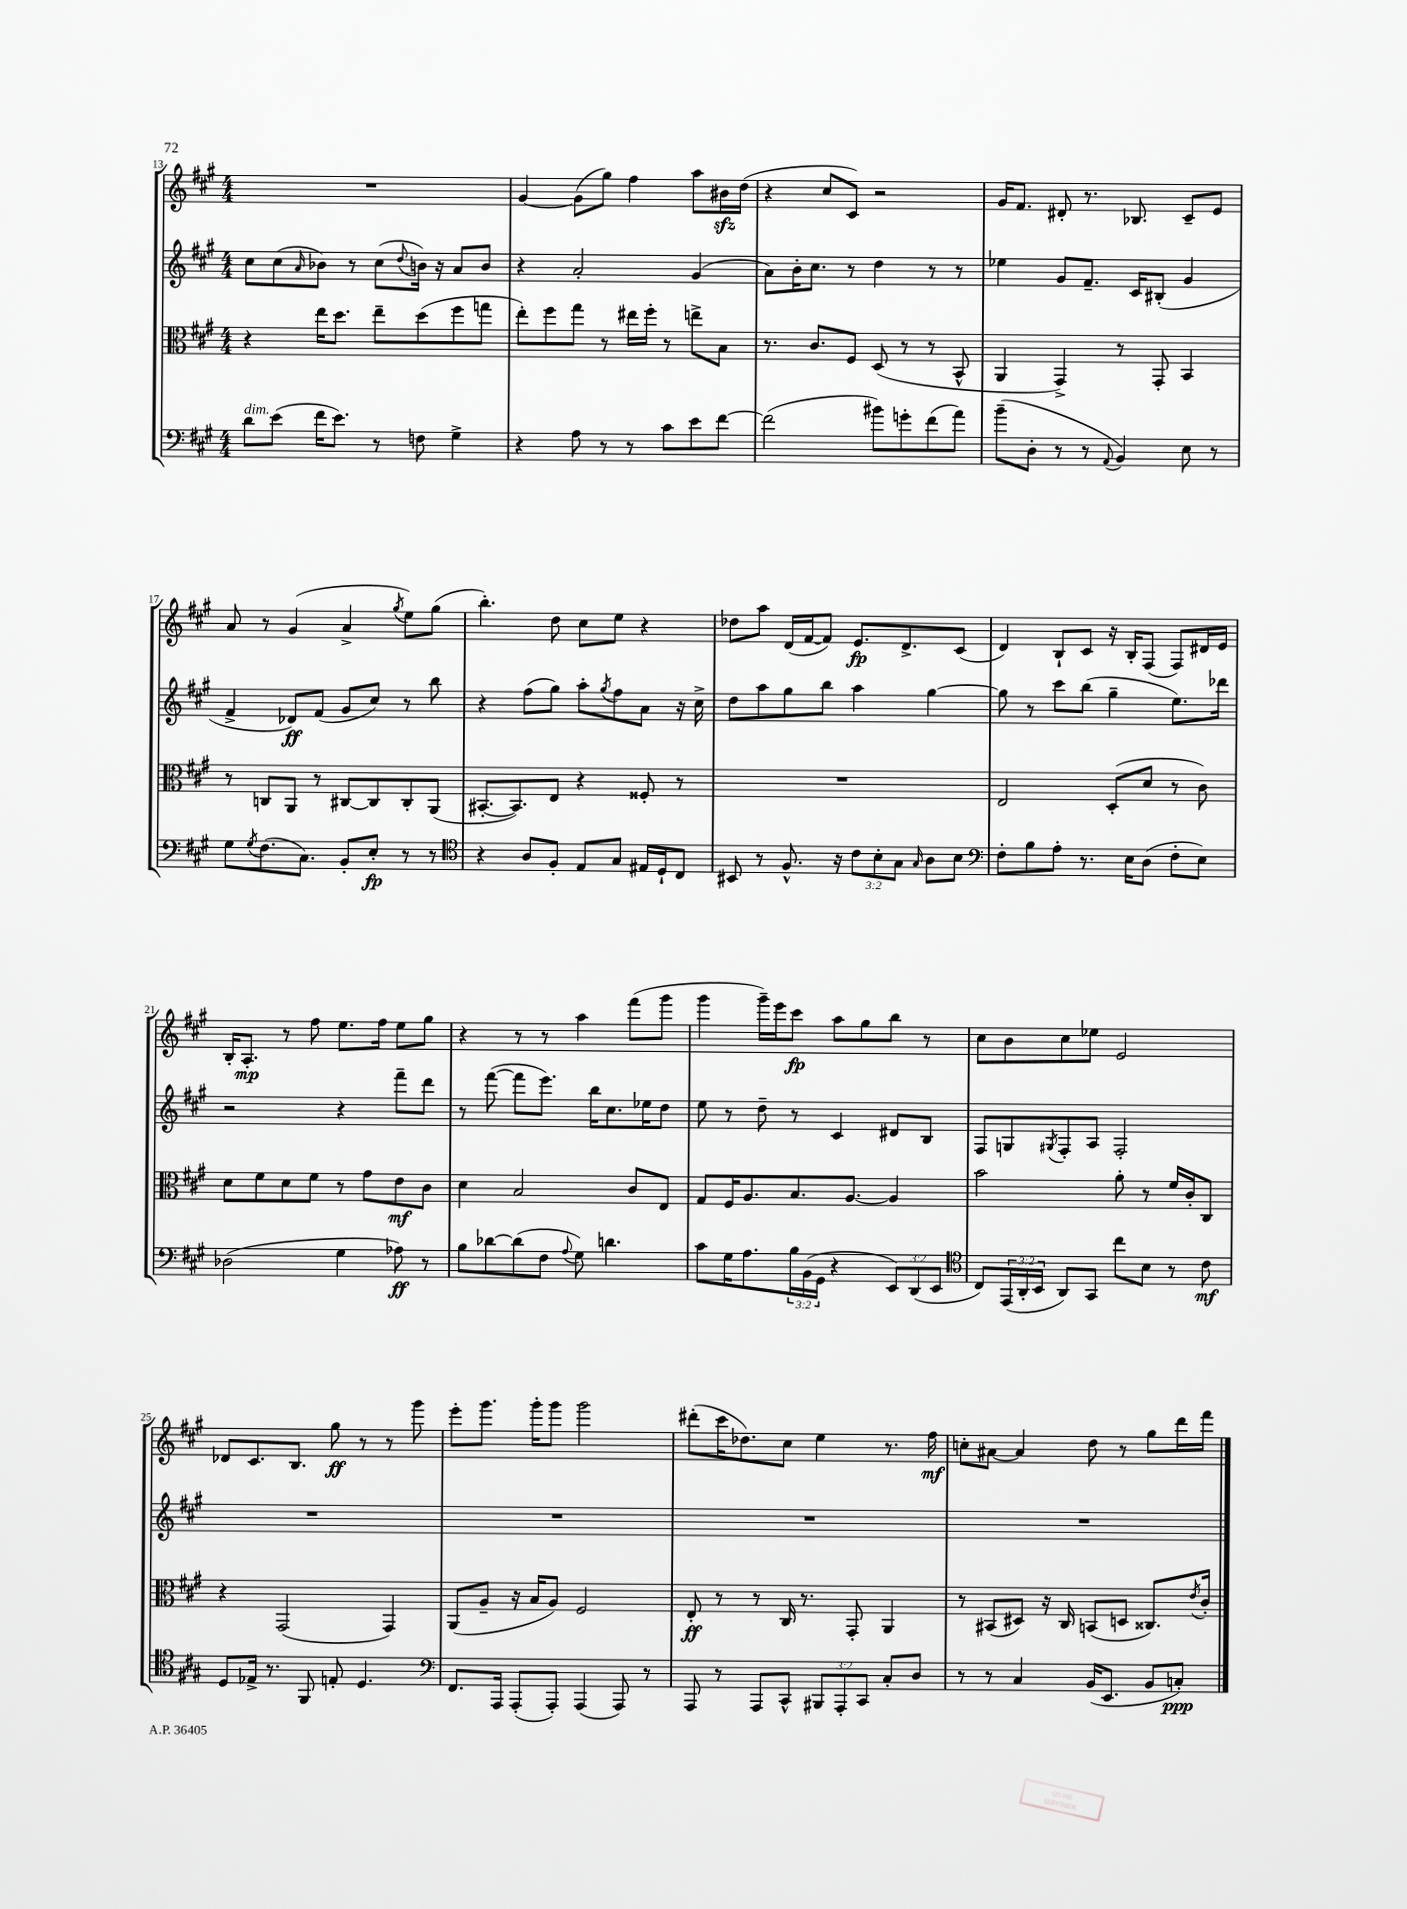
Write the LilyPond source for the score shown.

<<
\new StaffGroup <<
\new Staff = "s0" {
    \clef treble \key a \major \numericTimeSignature \time 4/4
    R1 |
    gis'4~ gis'8( gis''8) fis''4 a''8 bis'16\sfz d''16( |
    r4 cis''8 cis'8) r2 |
    gis'16 fis'8. dis'8-. r8. bes8. cis'8-- e'8 |
    a'8 r8 gis'4( a'4-> \acciaccatura { gis''8 } e''8) gis''8( |
    b''4.-.) d''8 cis''8 e''8 r4 |
    des''8 a''8 d'16( fis'16~ fis'8) e'8.\fp d'8.-> cis'8( |
    d'4) b8-! cis'8 r16 b16-. fis8( fis8) dis'16 e'16 |
    b16-. a8.-.\mp r8 fis''8 e''8. fis''16 e''8 gis''8 |
    r4 r8 r8 a''4 fis'''8( gis'''8 |
    gis'''4 gis'''16--) e'''16 cis'''8\fp a''8 gis''8 b''8 r8 |
    cis''8 b'8 cis''8 ees''8 e'2 |
    des'8 cis'8. b8. gis''8\ff r8 r8 gis'''8 |
    e'''8-. gis'''8. gis'''16-. gis'''8 gis'''2 |
    dis'''8-.( cis'''16 des''8.) cis''8 e''4 r8. fis''16\mf |
    c''8-. ais'8~ ais'4 d''8 r8 gis''8 d'''16 fis'''16 \bar "|." |
}
\new Staff = "s1" {
    \clef treble \key a \major \numericTimeSignature \time 4/4
    cis''8 cis''8( \grace { a'16 } bes'8) r8 cis''8( \appoggiatura { d''8 } b'16) r16 a'8 b'8 |
    r4 a'2-. gis'4( |
    a'8) b'16-. cis''8. r8 d''4 r8 r8 |
    ees''4 gis'8 fis'8.-- cis'16 bis8-.( gis'4 |
    fis'4-> des'8\ff) fis'8( gis'8 cis''8) r8 b''8 |
    r4 fis''8( gis''8) a''8-. \acciaccatura { gis''8 } fis''8 a'8 r16 cis''16-> |
    d''8 a''8 gis''8 b''8 a''4 gis''4~ |
    gis''8 r8 cis'''8 b''8( gis''4-- e''8.) des'''16 |
    r2 r4 fis'''8-- d'''8 |
    r8 fis'''8~( fis'''8 e'''8.) b''16 cis''8. ees''16 d''8 |
    e''8 r8 d''8-- r8 cis'4 dis'8 b8 |
    fis8 g8 \acciaccatura { gis8 } fis8-. a8 fis2-. |
    R1 |
    R1 |
    R1 |
    R1 \bar "|." |
}
\new Staff = "s2" {
    \clef alto \key a \major \numericTimeSignature \time 4/4
    r4 e''16 d''8. e''8-- d''8( fis''8 g''8 |
    e''8-.) fis''8 gis''8 r8 eis''16 fis''16-. r8 e''8-> b8 |
    r8. cis'8. fis8 d8( r8 r8 b,8-^ |
    a,4 gis,4->) r8 gis,8-. b,4 |
    r8 c8 a,8 r8 cis8~ cis8 cis8-. a,8( |
    bis,8.~-. bis,8.) e8 r4 fisis8-. r8 |
    R1 |
    e2 d8-.( d'8 r8 cis'8) |
    d'8 fis'8 d'8 fis'8 r8 gis'8 e'8\mf cis'8 |
    d'4 b2 cis'8 e8 |
    gis8 fis16 a8. b8. a8.~ a4 |
    b'2 a'8-. r8 fis'16 cis'16-. cis8 |
    r4 gis,2( gis,4) |
    a,8( a8-- r16 b16 a8) fis2 |
    e8-.\ff r8 r8 cis16 r8. gis,8-. a,4 |
    r8 bis,8( dis8) r16 cis16 b,8( d8 cisis8.) \acciaccatura { e'8 } cis'16-. \bar "|." |
}
\new Staff = "s3" {
    \clef bass \key a \major \numericTimeSignature \time 4/4 \override Staff.TupletNumber.text = #tuplet-number::calc-fraction-text
    d'8^\markup { \italic "dim." } e'8( fis'16 e'8.) r8 f8 gis4-> |
    r4 a8 r8 r8 cis'8 e'8 fis'8~ |
    fis'2( bis'8) g'8-. fis'8( a'8) |
    b'8--( d8-. r8 r8 \appoggiatura { a,8 } b,4) e8 r8 |
    gis8 \acciaccatura { gis8 } fis8.( cis8.) b,8-. e8-.\fp r8 r8 |
    \clef tenor r4 a8 fis8-. e8 gis8 eis16 d16-! cis8 |
    bis,8 r8 fis8.-^ r16 \tuplet 3/2 { cis'8 b8-. gis8 } \grace { gis16 } a8 b8 |
    \clef bass fis8-. b8 a8-. r8. e16 d8( fis8-. e8) |
    des2( gis4 aes8\ff) r8 |
    b8 des'8~ des'8( fis8 \appoggiatura { a8 } gis8) d'4. |
    cis'8 gis16 a8. \tuplet 3/2 { b16 b,16( gis,16 } r4 \tuplet 3/2 { e,8) d,8( e,8 } |
    \clef tenor cis8) \tuplet 3/2 { e,16( a,16-. b,16 } a,8) gis,8 cis''8 b8 r8 cis'8\mf |
    d8 ees16-> r8. fis,8 e8-. d4. |
    \clef bass fis,8. a,,16 a,,8-.( a,,8-.) a,,4( a,,8) r8 |
    a,,8 r8 a,,8 cis,8-^ \tuplet 3/2 { bis,,8 a,,8-. cis,8 } cis8-. d8 |
    r8 r8 cis4 b,16( e,8. b,8 c8-.\ppp) \bar "|." |
}
>>
>>
\layout { \context { \Score currentBarNumber = #13 } }
